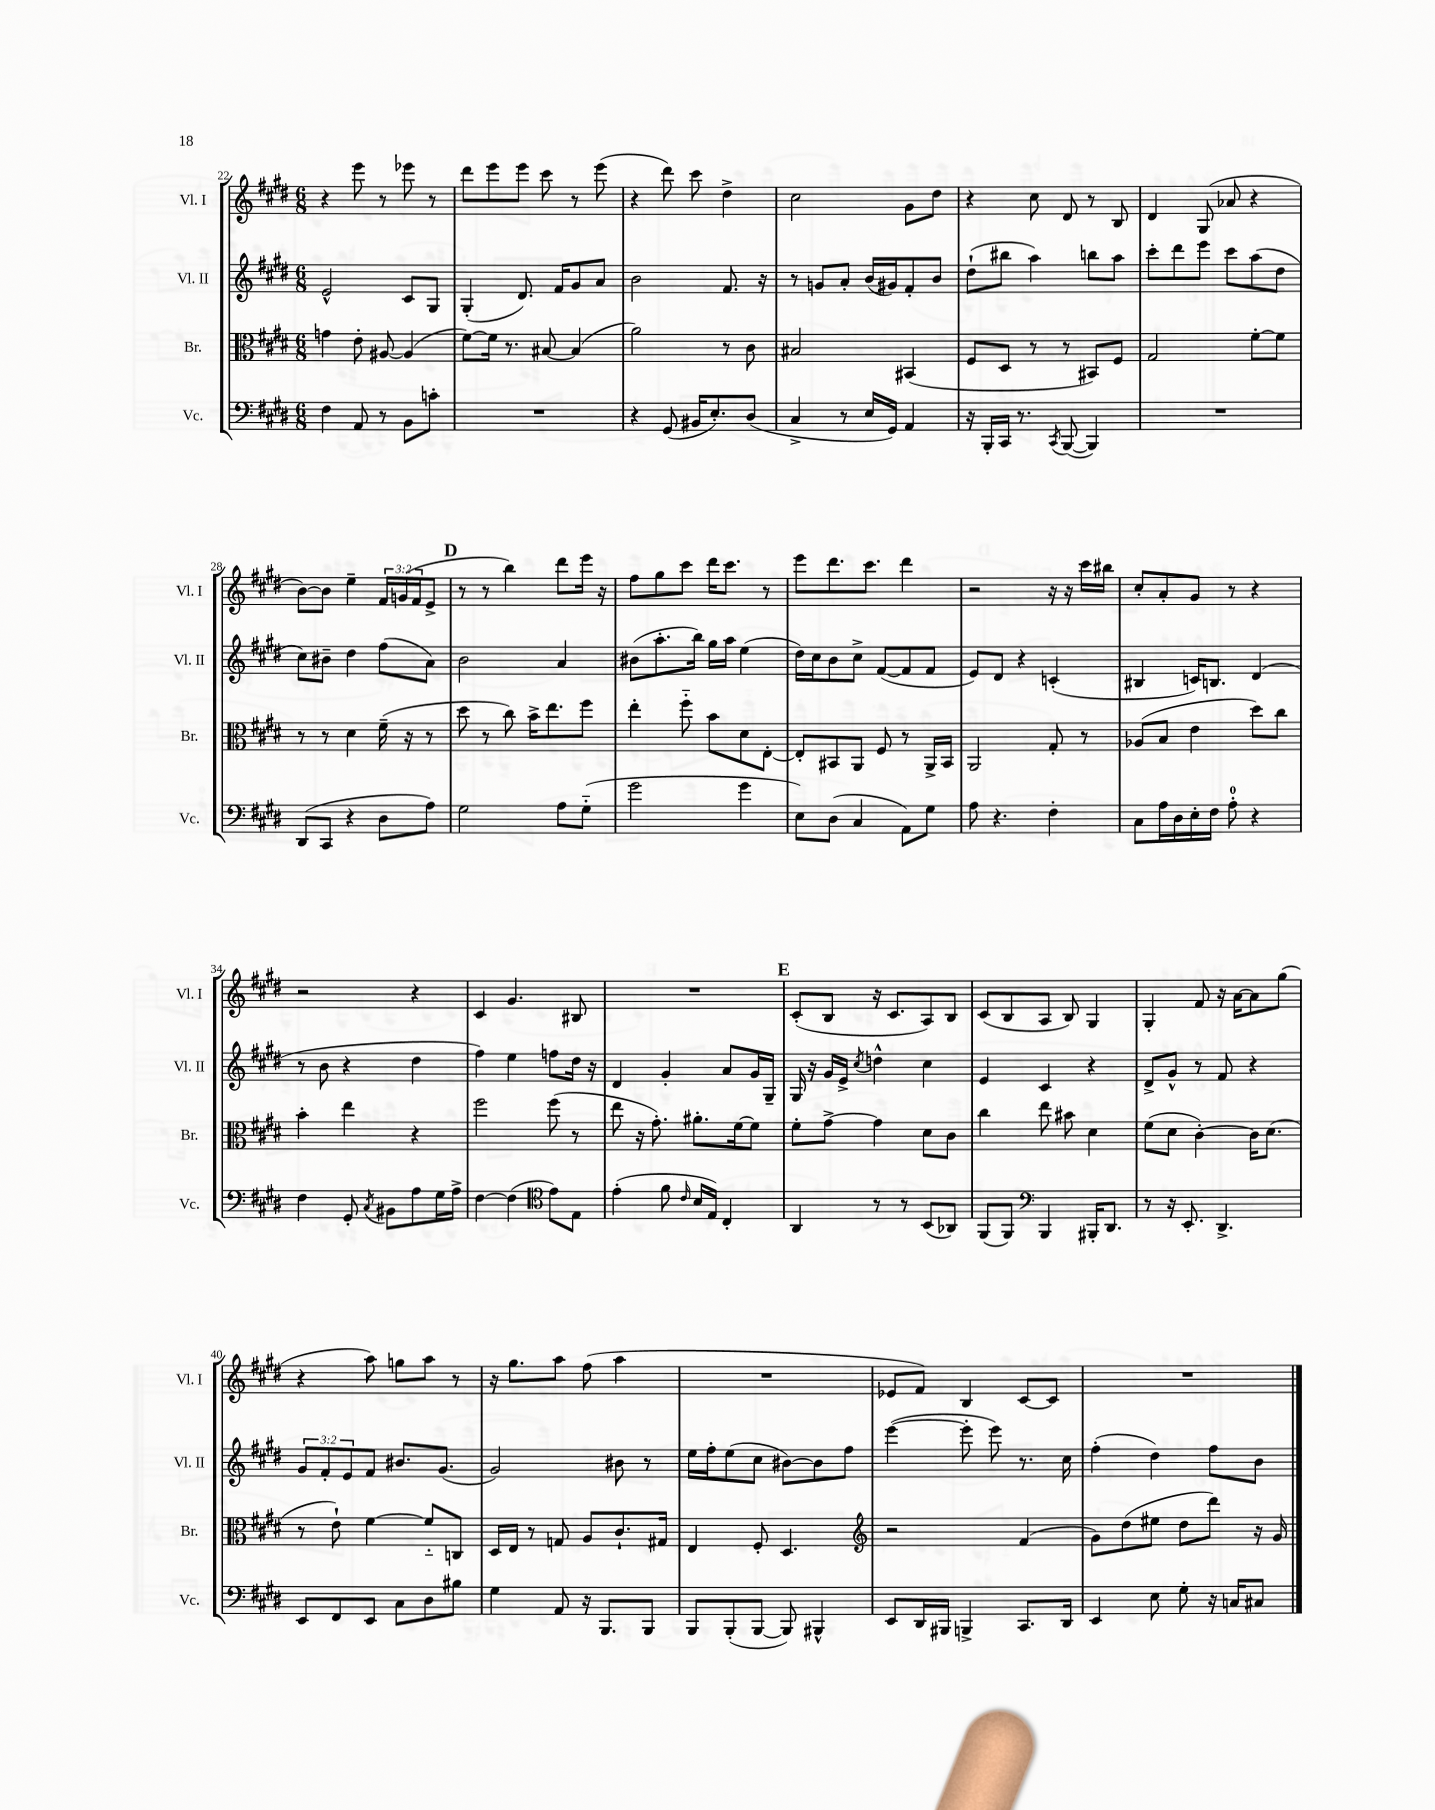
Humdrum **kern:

**kern	**kern	**kern	**kern
*part4	*part3	*part2	*part1
*staff4	*staff3	*staff2	*staff1
*I"Vc.	*I"Br.	*I"Vl. II	*I"Vl. I
*I'Vc.	*I'Br.	*I'Vl. II	*I'Vl. I
*clefF4	*clefC3	*clefG2	*clefG2
*k[f#c#g#d#]	*k[f#c#g#d#]	*k[f#c#g#d#]	*k[f#c#g#d#]
*M6/8	*M6/8	*M6/8	*M6/8
=22	=22	=22	=22
4F#\	4gn\	2e^^/	4r
8AA/	8e'\	.	8eee\
8r	[8A#X/	.	8r
8BB\L	(4A#/]	8c#/L	8eee-X\
8cn'\J	.	8G#/J	8r
=23	=23	=23	=23
2.r	[8f#\L)	(4G#'/	8ddd#\L
.	16f#\Jk]	.	8eee\
.	8.r	.	.
.	.	8.d#/)	8eee\J
.	[8B#X/	.	8ccc#\
.	.	16f#/KL	.
.	(4B#/]	8g#/	8r
.	.	8a/J	(8eee\
=24	=24	=24	=24
4r	2a\)	2b\	4r
(8GG#/	.	.	8ddd#\)
16BB#X/KL	.	.	8ccc#\
8.E'/)	.	.	.
.	8r	8.f#/	4dd#^\
(8D#/J	8c#\	.	.
.	.	16r	.
=25	=25	=25	=25
4C#^/	2B#X/	8r	2cc#\
.	.	8gn/L	.
8r	.	8a'/J	.
16E/LL	.	(16b/LL	.
16GG#/JJ)	.	16g#X/J)	.
4AA/	(4BB#X/	8f#'/	8g#\L
.	.	8b/J	8dd#\J
=26	=26	=26	=26
16r	8F#/L	(8dd#`\L	4r
16BBB'/LL	.	.	.
16CC#/JJ	8D#/J	8bb#X\J	.
8.r	.	.	.
.	8r	4aa\)	8cc#\
8qCC#/	.	.	.
([8BBB/	8r	.	8d#/
4BBB/])	8BB#X/L)	8bbn\L	8r
.	8F#/J	8aa\J	8B/
=27	=27	=27	=27
2.r	2G#/	8ccc#'\L	4d#/
.	.	8ddd#\	.
.	.	8eee\J	(8G#/
.	.	8ccc#\L	8a-X/
.	[8f#'\L	(8aa\	4r
.	8f#\J]	8dd#\J	.
!!LO:LB:g=z
=28	=28	=28	=28
(8DD#/L	8r	8cc#\L)	[8b\L)
8CC#/J	8r	8b#X~\J	8b\J]
4r	4d#\	4dd#\	4ee~\
8D#\L	(16f#~\	(8ff#\L	24f#/LL
.	.	.	(24gn/
.	16r	.	.
.	.	.	24f#/J
8A\J)	8r	8a\J)	8e^/J
!!LO:REH:place=s1:t=D
=29	=29	=29	=29
2G#\	8dd#\	2b\	8r
.	8r	.	8r
.	8cc#\)	.	4bb\)
.	16b^\KL	.	.
.	8.ee\	.	.
8A\L	.	4a/	8ddd#\L
(8G#\J	8ff#\J	.	16eee\Jk
.	.	.	16r
=30	=30	=30	=30
2g#\	4ee'\	(8b#X\L	8ff#\L
.	.	8.aa'\	8gg#\
.	8ff#\	.	8ccc#\J
.	.	16bb\Jk)	.
.	8b\L	16gg#\LL	16ddd#\KL
.	.	16aa\JJ	8.ccc#\J
4g#\	8d#\	(4ee\	.
.	[8E'\J	.	8r
=31	=31	=31	=31
8E\L)	8E'/L]	16dd#\LL)	8eee\L
.	.	16cc#\J	.
(8D#\J	8BB#X/	8b\	8.ddd#\
4C#/	8AA/J	8cc#^\J	.
.	.	.	8.ccc#\J
.	8F#/	([8f#/L	.
8AA\L)	8r	8f#/]	4ddd#\
8G#\J	16AA^/LL	8f#/J	.
.	16BB#/JJ	.	.
=32	=32	=32	=32
8A\	2AA/	8e/L)	2r
4.r	.	8d#/J	.
.	.	4r	.
4F#'\	8G#'/	(4cn'/	16r
.	.	.	16r
.	8r	.	16ccc#\LL
.	.	.	16bb#X\JJ
=33	=33	=33	=33
8C#\L	(8A-X/L	4B#X/	8cc#'/L
16A\L	8B/J	.	8a'/
16D#\	.	.	.
16E'\	4e\	16cn/KL)	8g#/J
16F#\JJ	.	8.Bn/J	.
8A'\	.	.	8r
4r	8dd#\L)	(4d#/	4r
.	8cc#\J	.	.
!!LO:LB:g=z
=34	=34	=34	=34
4F#\	4b'\	8r	2r
.	.	8b\	.
8GG#'/	4ee\	4r	.
8qC#/	.	.	.
8BB#X\L	.	.	.
8A\	4r	4dd#\	4r
16G#\L	.	.	.
16A^\JJ	.	.	.
=35	=35	=35	=35
[4F#\	2ff#\	4ff#\)	4c#/
(4F#\]	.	4ee\	4.g#/
*clefC4	*	*	*
8e\L)	(8ff#\	8ffn\L	.
8E\J	8r	16dd#\Jk	8B#X/
.	.	16r	.
=36	=36	=36	=36
(4e'\	8ee\	4d#/	2.r
.	16r	.	.
.	8.g#'\)	.	.
8f#\	.	4g#'/	.
16qqc#/	.	.	.
16B/LL	8.a#X'\L	.	.
16E/JJ)	.	.	.
4C#'/	.	8a/L	.
.	[16f#\k	.	.
.	8f#\J]	16g#/L	.
.	.	16G#~/JJ	.
!!LO:REH:place=s1:t=E
=37	=37	=37	=37
4AA/	8f#'\L	16G#/	(8c#'/L
.	.	16r	.
.	[8g#^\J	16g#/LL	8B/J
.	.	16e^/JJ	.
.	.	8qcc#/	.
8r	4g#\]	4ddn^^\	16r
.	.	.	8.c#/L
8r	.	.	.
(8BB/L	8d#\L	4cc#\	8A/)
8AA-X/J)	8c#\J	.	8B/J
=38	=38	=38	=38
(8FF#/L	4cc#\	4e/	(8c#/L
8FF#/J)	.	.	8B/
*clefF4	*	*	*
4BBB/	8ee\	4c#/	8A/J
.	8b#X\	.	8B/)
16BBB#X'/KL	4d#\	4r	4G#/
8.DD#/J	.	.	.
=39	=39	=39	=39
8r	(8f#\L	8d#^/L	4G#'/
16r	8d#\J	8g#^^/J	.
8.EE'/	.	.	.
.	[4c#'\)	8r	8f#/
4.DD#^/	.	8f#/	16r
.	.	.	[16a\KL
.	16c#\KL]	4r	8a\]
.	(8.d#\J	.	.
.	.	.	(8gg#\J
!!LO:LB:g=z
=40	=40	=40	=40
8EE/L	8r	12g#/L	4r
.	.	12f#'/	.
8FF#/	8e`\)	.	.
.	.	12e/	.
8EE/J	[4f#\	8f#/J	8aa\)
8C#\L	.	8.b#X/L	8ggn\L
8D#\	8f#/L]	.	8aa\J
.	.	(8.g#/J	.
8B#X\J	8Cn/J	.	8r
=41	=41	=41	=41
4G#\	16D#/LL	2g#/)	16r
.	16E/JJ	.	8.gg#\L
.	8r	.	.
8AA/	8Gn/	.	8aa\J
16r	8A/L	.	(8ff#\
8.BBB/L	.	.	.
.	8.c#`/	8b#X\	4aa\
8BBB/J	.	8r	.
.	16G#X/Jk	.	.
=42	=42	=42	=42
8BBB/L	4E/	16ee\LL	2.r
.	.	16ff#'\J	.
(8BBB'/	.	(8ee\	.
[8BBB/J	8F#'/	8cc#\J	.
8BBB/])	4.D#/	[8b#X\L)	.
4BBB#X^^/	.	8b#\]	.
.	.	8ff#\J	.
=43	=43	=43	=43
*	*clefG2	*	*
8EE/L	2r	([4eee\	8e-X/L
16DD#/L	.	.	8f#/J)
16BBB#X/JJ	.	.	.
4BBBn^/	.	8eee'\]	4B/
.	.	8eee\)	.
8.CC#/L	(4f#/	8.r	[8c#/L
.	.	.	8c#/J]
16DD#/Jk	.	16cc#\	.
=44	=44	=44	=44
4EE/	8g#\L)	(4ff#'\	2.r
.	(8dd#\	.	.
8E\	8ee#X\J	4dd#\)	.
8G#'\	8dd#\L	.	.
16r	8ddd#\J)	8ff#\L	.
16Cn/KL	.	.	.
8C#X/J	16r	8b\J	.
.	16g#/	.	.
==	==	==	==
*-	*-	*-	*-
